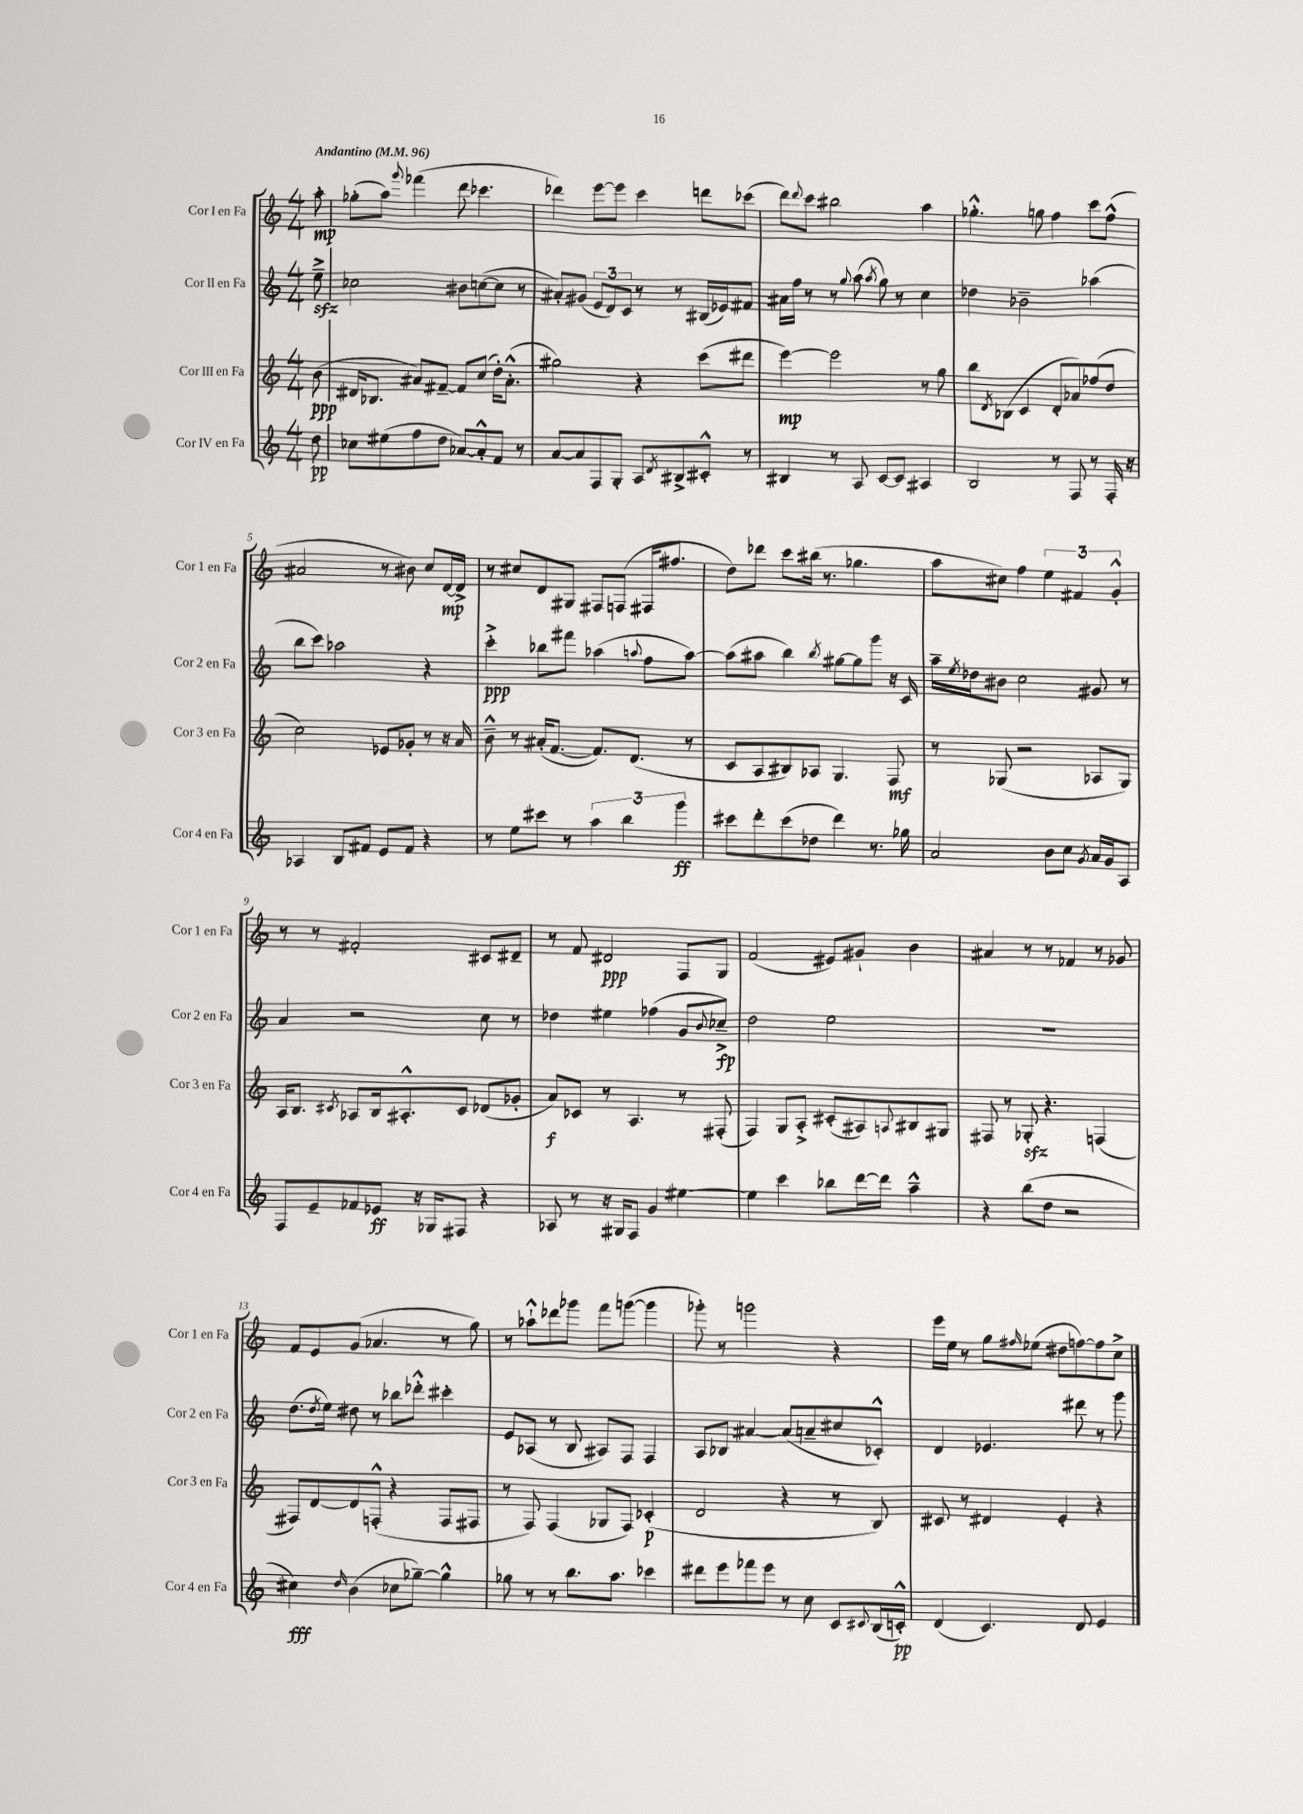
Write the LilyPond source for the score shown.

<<
\new StaffGroup <<
\new Staff = "s0" \with { instrumentName = "Cor I en Fa" shortInstrumentName = "Cor 1 en Fa" } {
    \clef treble \key c \major \numericTimeSignature \time 4/4 \partial 8 \tempo "Andantino" 4 = 96
    a''8-.\mp |
    ges''8-.( a''8) \appoggiatura { g'''8 } fes'''4( d'''8 ces'''4. |
    des'''4) e'''8~ e'''8 c'''4 d'''8 ces'''8( |
    d'''8) \appoggiatura { d'''8 } c'''8 bis''2 a''4 |
    ges''4.-.-^ g''8 f''4 c'''8 f''8-^( |
    ais'2 r8 bis'8) c''8 d'16~\mp d'16-> |
    r8 cis''8 d'8 gis8 fis8 f8( fis16 fis''8. |
    d''8) des'''8 c'''8 bis''16( r8. ges''4. |
    a''8 cis''8) f''4 \tuplet 3/2 { e''4 fis'4 g'4-.-^ } |
    r8 r8 fis'2-. cis'8 dis'8-- |
    r8 f'8 dis'2\ppp f8 g8 |
    f'2( eis'8) gis'8-! b'4 |
    ais'4 r8 r8 fes'4 r8 ges'8 |
    f'8 e'8 g'8( aes'4. r8 g''8) |
    r8 aes''8-!-^ des'''8 ges'''8 f'''8 g'''8~( g'''4 |
    ges'''8-.) r8 g'''2 r4 |
    e'''16 e''16 r8 g''8 \grace { fis''16 } ees''8( dis''8 f''8~) f''8 c''8-> \bar "|." |
}
\new Staff = "s1" \with { instrumentName = "Cor II en Fa" shortInstrumentName = "Cor 2 en Fa" } {
    \clef treble \key c \major \numericTimeSignature \time 4/4 \partial 8
    e''8--->\sfz |
    ces''2 bis'8 c''8~( c''8 r8 |
    ais'8-.) gis'8( \tuplet 3/2 { e'8 d'8) c'8 } r8 r8 bis16( ees'16) fis'8 |
    ais'16 f''16 r8 r8 \appoggiatura { g''8 } a''8( \acciaccatura { a''8 } g''8) r8 c''4 |
    des''4 bes'2-- aes''4( |
    b''8 c'''8) aes''2 r4 |
    c'''4-.->\ppp bes''8 fis'''8 aes''4( \appoggiatura { a''8 } f''8 a''8~) |
    a''8( ais''8 b''4) \acciaccatura { b''8 } gis''8~ gis''8 g'''8 r16 c'16 |
    a''16-- \acciaccatura { e''8 } des''16 bis'8 c''2 gis'8 r8 |
    a'4 r2 c''8 r8 |
    des''4 eis''4 fes''4( g'8 \appoggiatura { b'8 } ces''8--->\fp) |
    d''2 e''2 |
    R1 |
    d''8.( \acciaccatura { d''8 } e''16) dis''8 r8 bes''8 des'''8-.-^ cis'''4-. |
    e'8 aes8( r8 b8 ais8) f8 f4 |
    a8 bes8 ais'4~ ais'8( a'8-- cis''8 ces'8-.-^) |
    d'4 ees'4. dis'''8 r8 g'''8 \bar "|." |
}
\new Staff = "s2" \with { instrumentName = "Cor III en Fa" shortInstrumentName = "Cor 3 en Fa" } {
    \clef treble \key c \major \numericTimeSignature \time 4/4 \partial 8
    b'8\ppp( |
    dis'16 bes8. ais'8) fis'8~-- fis'8 c''8( d''16-.) ais'8.-.-^( |
    gis''2) r4 c'''8( dis'''8 |
    e'''4~\mp) e'''2 r8 g''8 |
    b''8 \acciaccatura { d'8 } bes8( c'4 d'8-. aes'8) fes''8( d''8 |
    c''2) ees'8 ges'8-. r8 r16 a'16 |
    b'8---^ r8 ais'16-.( f'8.~ f'8.) d'8.( r8 |
    c'8 a8 bis8) aes8 g4. f8\mf |
    r8 ges8( r2 aes8 ges8) |
    a16 b8. \acciaccatura { cis'8 } aes8 b16 ais8.-.-^ cis'8 des'8( ges'8-. |
    a'8\f) ces'8 r8 a4. r8 fis8-.( |
    f4) g8 a8-.-> cis'8-.( ais8) \appoggiatura { a8 } bis8 gis8 |
    fis8 r8 ges8-.\sfz r4. f4( |
    fis8) d'8~ d'8 f8-.-^( r4 f8 fis8 |
    r8 f8) f4( ges8 f8) ces'4-.\p( |
    d'2 r4 r8 b8) |
    cis'8 r8 dis'4 e'4-. r4 \bar "|." |
}
\new Staff = "s3" \with { instrumentName = "Cor IV en Fa" shortInstrumentName = "Cor 4 en Fa" } {
    \clef treble \key c \major \numericTimeSignature \time 4/4 \partial 8
    d''8\pp |
    ces''8 eis''8( f''8 d''8 aes'8~) aes'8-.-^ f'8 r8 |
    a'8~ a'8 f8 g8-. a8 \acciaccatura { d'8 } bis8-> cis'8-.-^ r8 |
    bis4 r8 a8 c'8~ c'8 ais4 |
    b2 r8 f8 r8 f16-. r16 |
    aes4 b8 fis'8 e'8 fis'8 r4 |
    r8 e''8 cis'''8 r8 \tuplet 3/2 { a''4 b''4 g'''4\ff } |
    cis'''8 d'''8-. cis'''8( des''8 d'''4) r8. ges''16 |
    a'2 b'8 c''8 \acciaccatura { g'8 } a'16 g'16 a8 |
    f8 e'8-- fes'8 ees'8\ff r16 ges16 fis8 r4 |
    aes8 r8 r16 gis16 f8 g'4 eis''4~ |
    eis''4 c'''4 bes''8 d'''16~ d'''16 a''4---^ |
    r4 b''8( d''8 r2 |
    cis''4\fff) \grace { d''16 } b'4( ces''8 ges''8~--) ges''4-^ |
    ges''8 r8 r8 b''8. a''8. ces'''4 |
    dis'''8 e'''8 fes'''8 e'''8 r8 c''8 c'8 \appoggiatura { cis'8 } b16( c'16-.-^\pp) |
    d'4( c'4.) d'8 e'4 \bar "|." |
}
>>
>>
